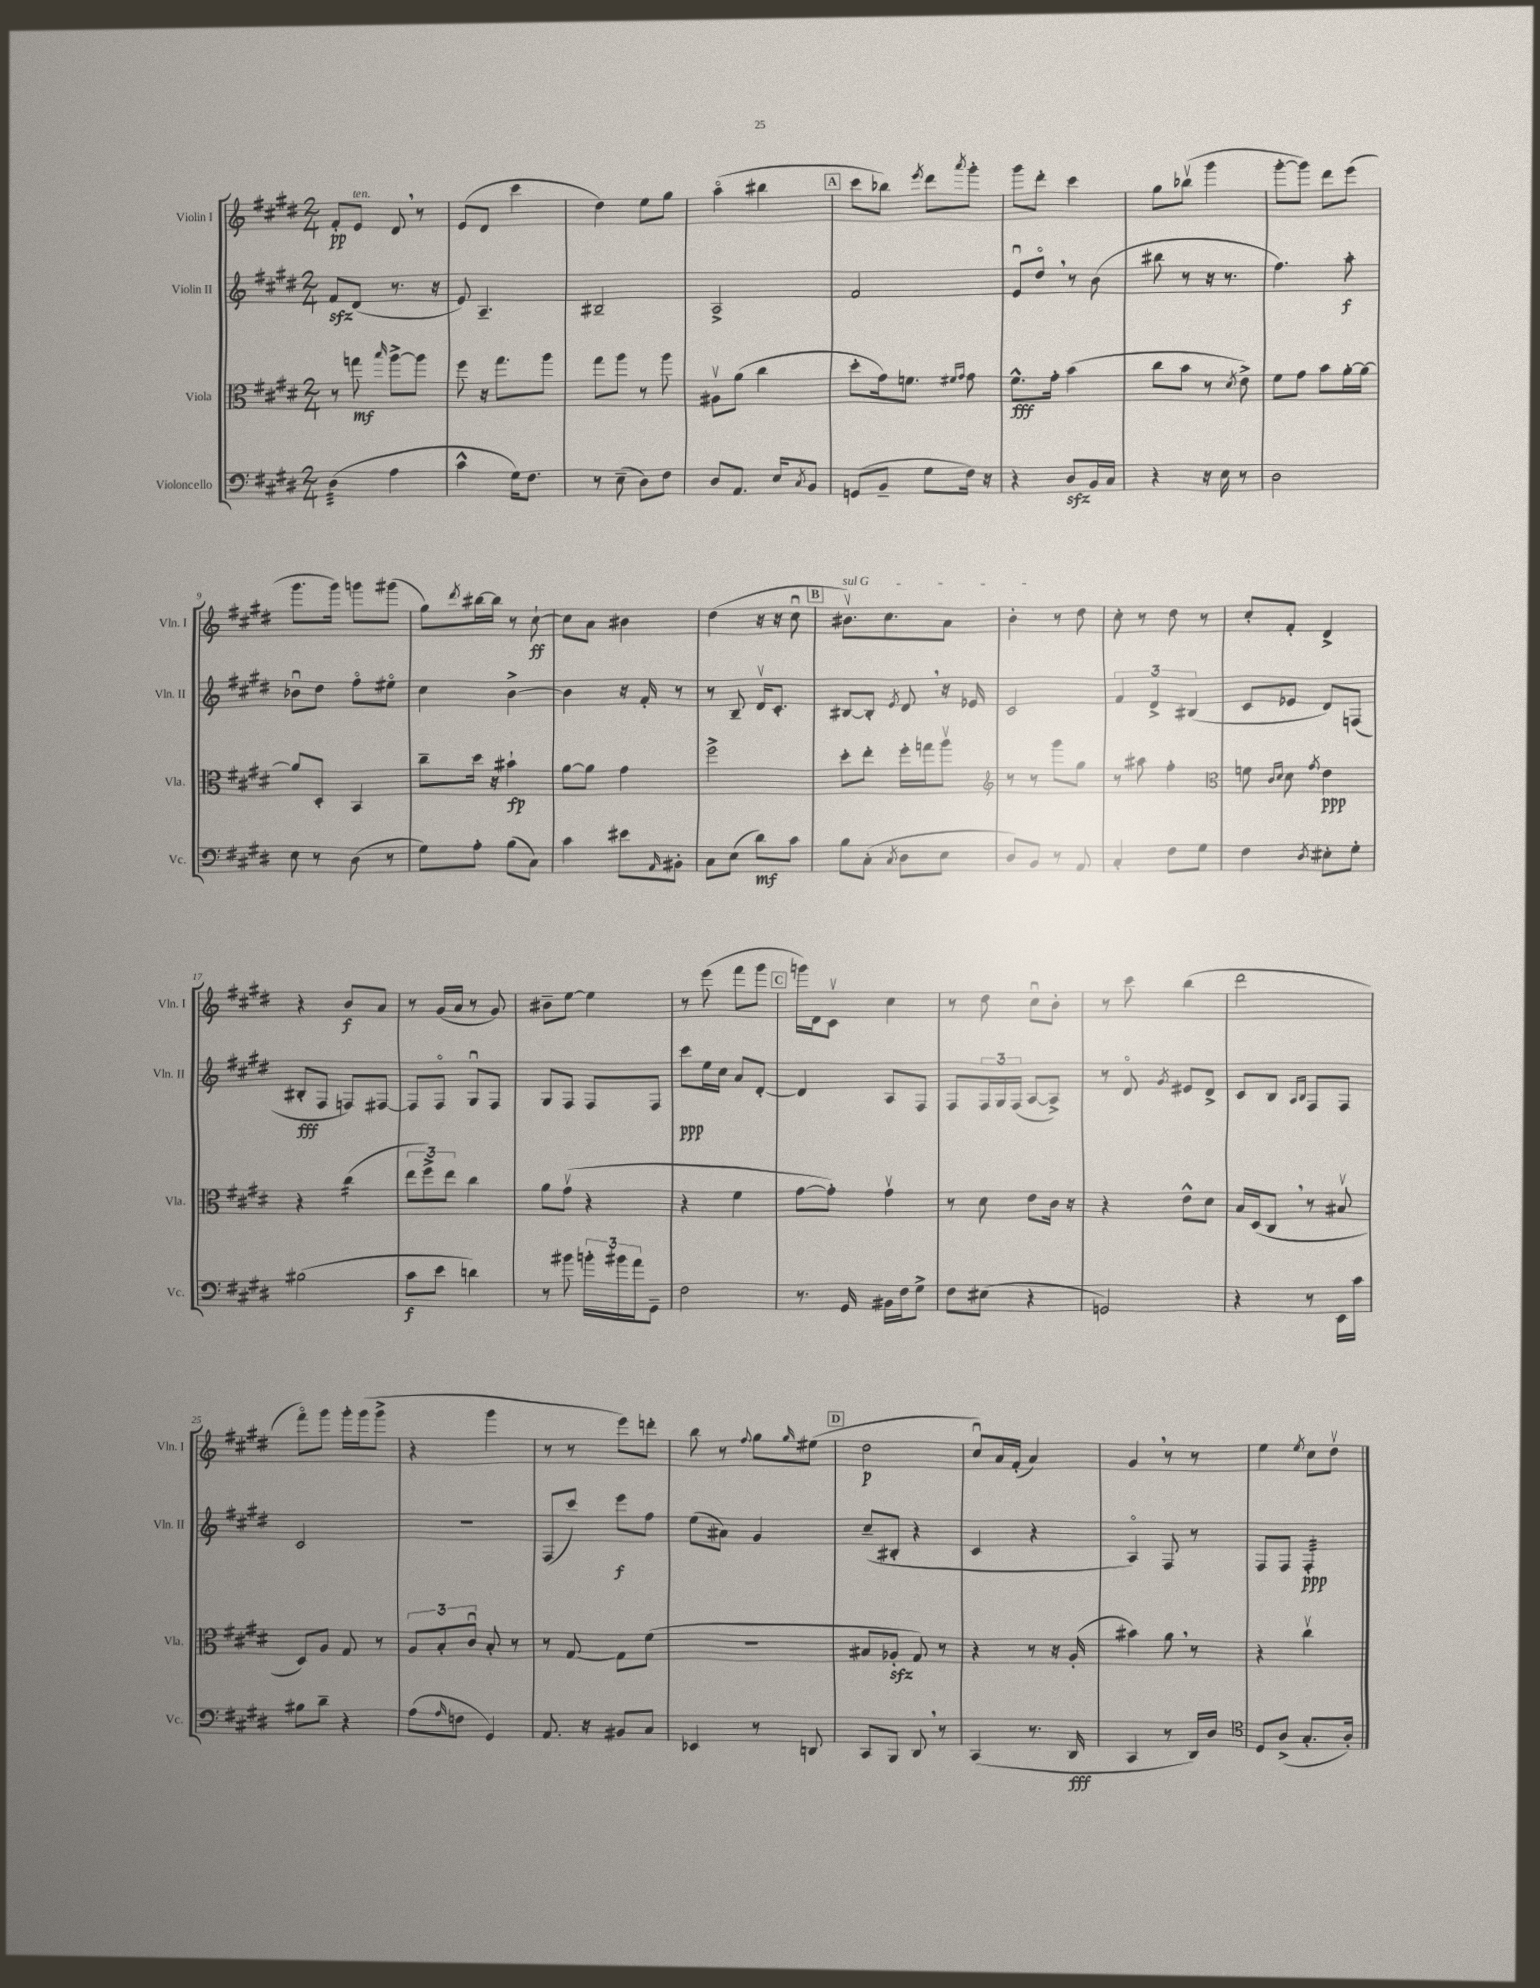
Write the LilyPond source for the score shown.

<<
\new StaffGroup <<
\new Staff = "s0" \with { instrumentName = "Violin I" shortInstrumentName = "Vln. I" } {
    \clef treble \key e \major \numericTimeSignature \time 2/4
    fis'8-.\pp e'8^\markup { \italic "ten." } dis'8 \breathe r8 |
    e'8( dis'8 cis'''4 |
    dis''4) e''8 gis''8 |
    a''4\flageolet( bis''4 |
    \mark \markup { \box "A" } cis'''8 bes''8) \acciaccatura { e'''8 } dis'''8 \acciaccatura { a'''8 } gis'''8-. |
    gis'''8 dis'''8-. cis'''4 |
    gis''8 bes''8\upbow( gis'''4 |
    gis'''8~-. gis'''8) dis'''8 e'''8( |
    gis'''8. gis'''16) g'''8 gis'''8( |
    gis''8) \acciaccatura { dis'''8 } bis''16~ bis''16 r8 cis''8~-!\ff |
    cis''8 a'8 bis'4 |
    dis''4( r16 r16 cis''8\downbow |
    \mark \markup { \box "B" } \once \override TextSpanner.bound-details.left.text = \markup { \italic "sul G" } bis'8.\upbow\startTextSpan) cis''8. a'8 |
    b'4-.\stopTextSpan r8 dis''8 |
    cis''8-. r8 dis''8 r8 |
    cis''8-. fis'8-. dis'4-> |
    r4 b'8\f a'8 |
    r8 gis'16( a'16 r8 gis'8) |
    bis'8-- e''8~ e''4 |
    r8 e'''8( fis'''8 gis'''8 |
    \mark \markup { \box "C" } g'''16) dis'16 cis'8\upbow cis''4 |
    r8 dis''8 cis''8\downbow b'8-. |
    r8 cis'''8 b''4( |
    dis'''2 |
    fis'''8\flageolet) gis'''8 gis'''16-. gis'''16( gis'''8-> |
    r4 gis'''4 |
    r8 r8 e'''8) d'''8-. |
    b''8 r8 \appoggiatura { fis''8 } gis''8 \grace { gis''16 } eis''8( |
    \mark \markup { \box "D" } dis''2\p |
    cis''8\downbow) a'16 fis'16-.( a'4) |
    gis'4 \breathe r8 r8 |
    e''4 \acciaccatura { e''8 } cis''8 dis''8\upbow \bar "|." |
}
\new Staff = "s1" \with { instrumentName = "Violin II" shortInstrumentName = "Vln. II" } {
    \clef treble \key e \major \numericTimeSignature \time 2/4
    fis'8\sfz dis'8( r8. r16 |
    e'8) a4.-- |
    bis2-- |
    a2-> |
    \mark \markup { \box "A" } fis'2 |
    e'8\downbow dis''8\flageolet \breathe r8 b'8( |
    bis''8 r8 r16 r8. |
    fis''4.) a''8-.\f |
    bes'8\downbow dis''8 fis''8\flageolet eis''8\flageolet |
    cis''4 b'4~-> |
    b'4 r16 fis'16-. r8 |
    r8 b8-- dis'16\upbow cis'8.-. |
    \mark \markup { \box "B" } bis8~ bis8-. \acciaccatura { e'8 } dis'8 \breathe r16 ees'16 |
    cis'2 |
    \tuplet 3/2 { fis'4 dis'4-> bis4( } |
    cis'8 ees'8 dis'8) f8( |
    bis8-.\fff fis8 f8) fis8~ |
    fis8 fis8\flageolet gis8\downbow fis8 |
    gis8 fis8 fis8 fis8 |
    cis'''8\ppp e''16 cis''16 a'8 dis'8~-. |
    \mark \markup { \box "C" } dis'4 a8 fis8 |
    fis8 \tuplet 3/2 { fis16 gis16 fis16( } a8~ a8->) |
    r8 dis'8\flageolet \acciaccatura { gis'8 } eis'8 dis'8-> |
    cis'8 b8 \grace { a16 b16 } fis8 fis8 |
    cis'2 |
    r2 |
    fis8( cis'''8) e'''8\f fis''8 |
    e''8( ais'8) gis'4 |
    \mark \markup { \box "D" } cis''8--( bis8-. r4 |
    cis'4 r4 |
    a4\flageolet) fis8 r8 |
    fis8 fis8 fis4:32-.\ppp \bar "|." |
}
\new Staff = "s2" \with { instrumentName = "Viola" shortInstrumentName = "Vla." } {
    \clef alto \key e \major \numericTimeSignature \time 2/4
    r8 g''8\mf \grace { b''16 } a''8~-> a''8 |
    fis''8 r16 gis''8. a''8 |
    gis''8 a''8 r8 a''8 |
    ais8\upbow a'8( cis''4 |
    \mark \markup { \box "A" } dis''8-. gis'16) f'8. \grace { fis'16 gis'16 } gis'8 |
    fis'8.-^\fff gis'16-. b'4( |
    cis''8 b'8 r8 \acciaccatura { dis'8 } e'8->) |
    fis'8 gis'8 b'8 a'16~-. a'16~ |
    a'8 dis8-. b,4 |
    cis''8-- dis''16 r16 bis'4-!\fp |
    a'8~ a'8 gis'4 |
    fis''2-> |
    \mark \markup { \box "B" } dis''8-. e''8-. fis''16-. g''16 a''8\upbow |
    \clef treble r8 r8 gis'''8 gis''8 |
    r8 ais''8 fis''4-. |
    \clef alto f'8 \grace { cis'16 dis'16 } dis'8 \acciaccatura { gis'8 } e'4\ppp |
    r4 cis''4:16( |
    \tuplet 3/2 { e''8 fis''8->) e''8 } cis''4 |
    a'8 gis'8\upbow( r4 |
    r4 fis'4 |
    \mark \markup { \box "C" } gis'8~ gis'8-.) gis'4\upbow |
    r8 dis'8 e'8 cis'16 r16 |
    r4 e'8-^ dis'8 |
    b16 dis16( cis8 \breathe r8 bis8\upbow |
    dis8) a8 gis8 r8 |
    \tuplet 3/2 { a8 b8-. cis'8\downbow } b8-. r8 |
    r8 gis8~ gis8 fis'8( |
    r2 |
    \mark \markup { \box "D" } bis8 aes8-.\sfz gis8) r8 |
    r4 r8 r16 a16-.( |
    bis'4) a'8 \breathe r8 |
    r4 cis''4\upbow \bar "|." |
}
\new Staff = "s3" \with { instrumentName = "Violoncello" shortInstrumentName = "Vc." } {
    \clef bass \key e \major \numericTimeSignature \time 2/4
    dis4:32( a4 |
    cis'4-^ gis16) fis8. |
    r8 e8--( dis8) fis8 |
    dis8 a,8. e16 \acciaccatura { cis8 } b,8 |
    \mark \markup { \box "A" } g,8( b,8-- gis8 fis16) r16 |
    r4 dis8\sfz b,16 cis16 |
    r4 r16 e16 r8 |
    dis2 |
    e8 r8 dis8( r8 |
    gis8) a8-. b8( cis8) |
    cis'4 eis'8 \grace { a,16 } bis,8-. |
    cis8 e8( dis'8\mf) cis'8 |
    \mark \markup { \box "B" } b8 cis8-.( \acciaccatura { cis8 } dis8 e8 |
    dis8) b,8 r8 a,8 |
    cis4-. fis8 gis8 |
    fis4 \acciaccatura { dis8 } eis8-. gis8-. |
    bis2( |
    cis'8\f e'8 d'4) |
    r8 bis'8 \tuplet 3/2 { b'16-. bis'16 a'16 } gis,8-- |
    fis2 |
    \mark \markup { \box "C" } r8. gis,16 bis,16 fis16 gis8-> |
    fis8 eis8( r4 |
    g,2) |
    r4 r8 e,16 cis'16 |
    bis8 dis'8-- r4 |
    a8( \grace { a16 } f8 gis,4) |
    a,8. r16 bis,8 cis8 |
    ees,4 r8 d,8 |
    \mark \markup { \box "D" } cis,8 b,,8 dis,8 \breathe r8 |
    cis,4( r8. dis,16\fff |
    cis,4 r8 dis,16) dis16 |
    \clef tenor dis8 a8->( gis8.-. a16-.) \bar "|." |
}
>>
>>
